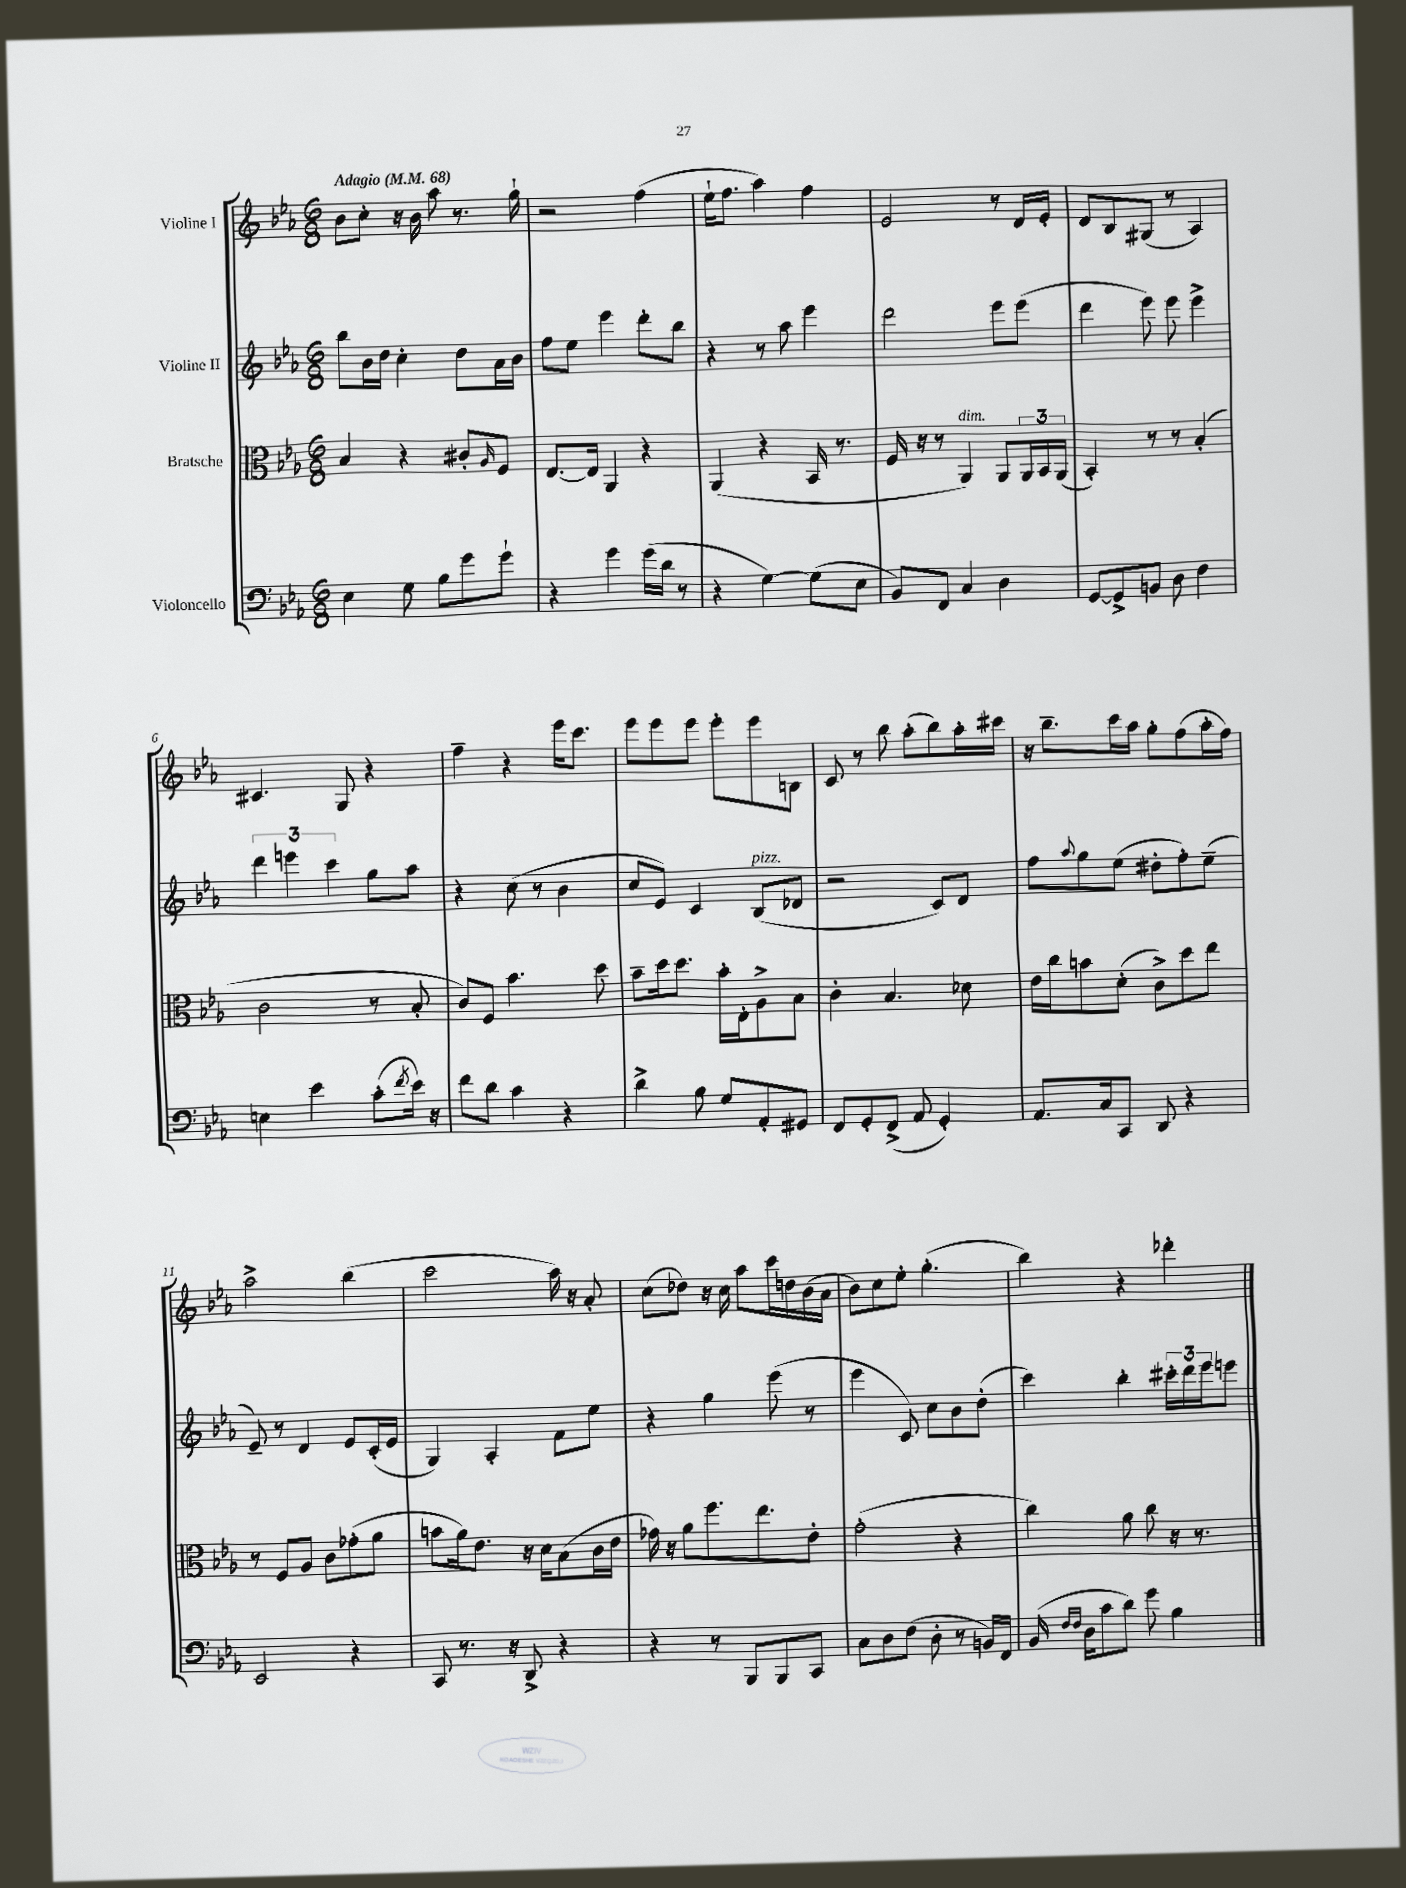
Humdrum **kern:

**kern	**kern	**kern	**kern
*part4	*part3	*part2	*part1
*staff4	*staff3	*staff2	*staff1
*I"Violoncello	*I"Bratsche	*I"Violine II	*I"Violine I
*clefF4	*clefC3	*clefG2	*clefG2
*k[b-e-a-]	*k[b-e-a-]	*k[b-e-a-]	*k[b-e-a-]
*M6/8	*M6/8	*M6/8	*M6/8
*MM68	*MM68	*MM68	*MM68
=1	=1	=1	=1
!	!	!	!LO:TX:a:B:t=Adagio
4E-\	4B-/	8bb-\L	8b-\L
.	.	16b-\L	8cc'\J
.	.	16dd\JJ	.
8G\	4r	4cc'\	16r
.	.	.	16b-\
8B-\L	.	.	8aa-\
8g\	8c#X'/L	8dd\L	8.r
.	16qqA-/	.	.
8g`\J	8F/J	16a-\L	.
.	.	16b-\JJ	16gg`\
=2	=2	=2	=2
4r	[8.E-/L	8ff\L	2r
.	.	8ee-\J	.
.	16E-/Jk]	.	.
4g\	4AA-/	4eee-\	.
(16g\LL	4r	8ddd'\L	(4ff\
16d\JJ	.	.	.
8r	.	8bb-\J	.
=3	=3	=3	=3
4r	(4AA-/	4r	16ee-`\KL
.	.	.	8.ff\J
[4G\)	4r	8r	4aa-\)
.	.	8aa-\	.
(8G\L]	16BB-/	4eee-\	4ff\
.	8.r	.	.
8E-\J	.	.	.
=4	=4	=4	=4
8BB-/L)	16F/	2ddd\	2e-/
.	16r	.	.
8FF/J	8r	.	.
!	!LO:TX:a:i:t=dim.	!	!
4C/	4AA-/)	.	.
4D\	8AA-/L	8eee-\L	8r
.	24AA-/L	(8eee-\J	16d/LL
.	24BB-/	.	.
.	.	.	16e-'/JJ
.	(24AA-/JJ	.	.
=5	=5	=5	=5
[8GG/L	4BB-'/)	4ddd\	8d/L
8GG^/]	.	.	8B-/
8BBn/J	8r	8eee-\)	(8G#X/J
8D\	8r	8eee-\	8r
4F\	(4B-'/	4eee-^\	4A-/)
!!LO:LB:g=z
=6	=6	=6	=6
4En\	2c\	6ddd\	4.c#X/
.	.	6eeen\	.
4e-\	.	.	.
.	.	6ccc\	.
.	.	.	8G/
(8c'\L	8r	8gg\L	4r
8qf/	.	.	.
16e-\Jk)	8B-'/	8aa-\J	.
16r	.	.	.
=7	=7	=7	=7
8f\L	8c/L)	4r	4ff~\
8d\J	8F/J	.	.
4c\	4.b-\	(8cc\	4r
.	.	8r	.
4r	.	4b-\	16eee-\KL
.	.	.	8.ccc\J
.	8dd\	.	.
=8	=8	=8	=8
4d^\	8b-~\L	8cc/L	8eee-\L
.	16dd\k	8e-/J)	8eee-\
.	8.dd\J	.	.
8B-\	.	4c/	8eee-\J
8G/L	16b-'\LL	.	8eee-'\L
.	16E-'\J	.	.
!	!	!LO:TX:a:i:t=pizz.	!
8AA-'/	8A-^\	(8B-/L	8eee-\
8GG#X/J	8B-\J	8d-X/J	8Bn\J
=9	=9	=9	=9
8FF/L	4c'\	2r	8c/
8GG'/	.	.	8r
(8FF^/J	4.B-/	.	8bb-\
8AA-/	.	.	(8aa-'\L
4GG'/)	.	8c/L)	8bb-\)
.	8d-X\	8d/J	16aa-'\L
.	.	.	16ccc#X\JJ
=10	=10	=10	=10
8.AA-/L	16e-\LL	8ff\L	16r
.	16cc\J	.	8.bb-~\L
.	.	8qqaa-/	.
.	8bn\	8gg\	.
16C/k	.	.	.
8CC/J	(8d'\J	(8ee-\J	16ccc\L
.	.	.	16aa-\JJ
8DD/	8c^\L)	8dd#X'\L	8gg'\L
4r	8dd\	8ff'\)	(8ff\
.	8ee-\J	(8ee-~\J	16aa-'\L
.	.	.	16ff\JJ)
!!LO:LB:g=z
=11	=11	=11	=11
2EE-/	8r	8e-~/)	2aa-^\
.	8F/L	8r	.
.	8A-/J	4d/	.
.	8c\L	.	.
4r	(8g-X'\	8e-/L	(4bb-\
.	8a-\J	(16c'/L	.
.	.	16e-/JJ	.
=12	=12	=12	=12
8CC/	8bn\L	4G/)	2ccc\
8.r	16a-\k)	.	.
.	8.e-\J	.	.
.	.	4A-'/	.
16r	.	.	.
8DD^/	16r	.	.
.	16d\KL	.	.
4r	(8B-\	8f\L	16aa-\)
.	.	.	16r
.	16c\L	8ee-\J	8a-'/
.	16e-\JJ	.	.
=13	=13	=13	=13
4r	16g-X\)	4r	(8cc\L
.	16r	.	.
.	8a-\L	.	8dd-X\J)
8r	8.ff\	4gg\	16r
.	.	.	16cc\
8BBB-/L	.	.	8aa-\L
.	8.ee-\	.	.
8BBB-/	.	(8eee-\	16ccc\L
.	.	.	16ddn\
8CC/J	8e-'\J	8r	(16b-\
.	.	.	16a-\JJ
=14	=14	=14	=14
8C\L	(2g'\	4eee-\	8b-\L)
8D\	.	.	8cc\
(8F\J	.	8c/)	8ee-'\J
8D'\	.	8cc\L	(4.gg'\
8r	4r	8b-\	.
16BBn/LL)	.	(8dd'\J	.
16FF/JJ	.	.	.
=15	=15	=15	=15
(16BB-/	4cc\)	4ccc\)	4bb-\)
16qqF/LL	.	.	.
16qqF/JJ	.	.	.
16D\KL	.	.	.
8c\	.	.	.
8d\J)	8a-\	4bb-'\	4r
8g\	8cc\	.	.
4B-\	16r	24ccc#X'\LL	4ddd-X'\
.	.	24ddd\	.
.	8.r	.	.
.	.	24eee-\J	.
.	.	8eeen\J	.
==	==	==	==
*-	*-	*-	*-
